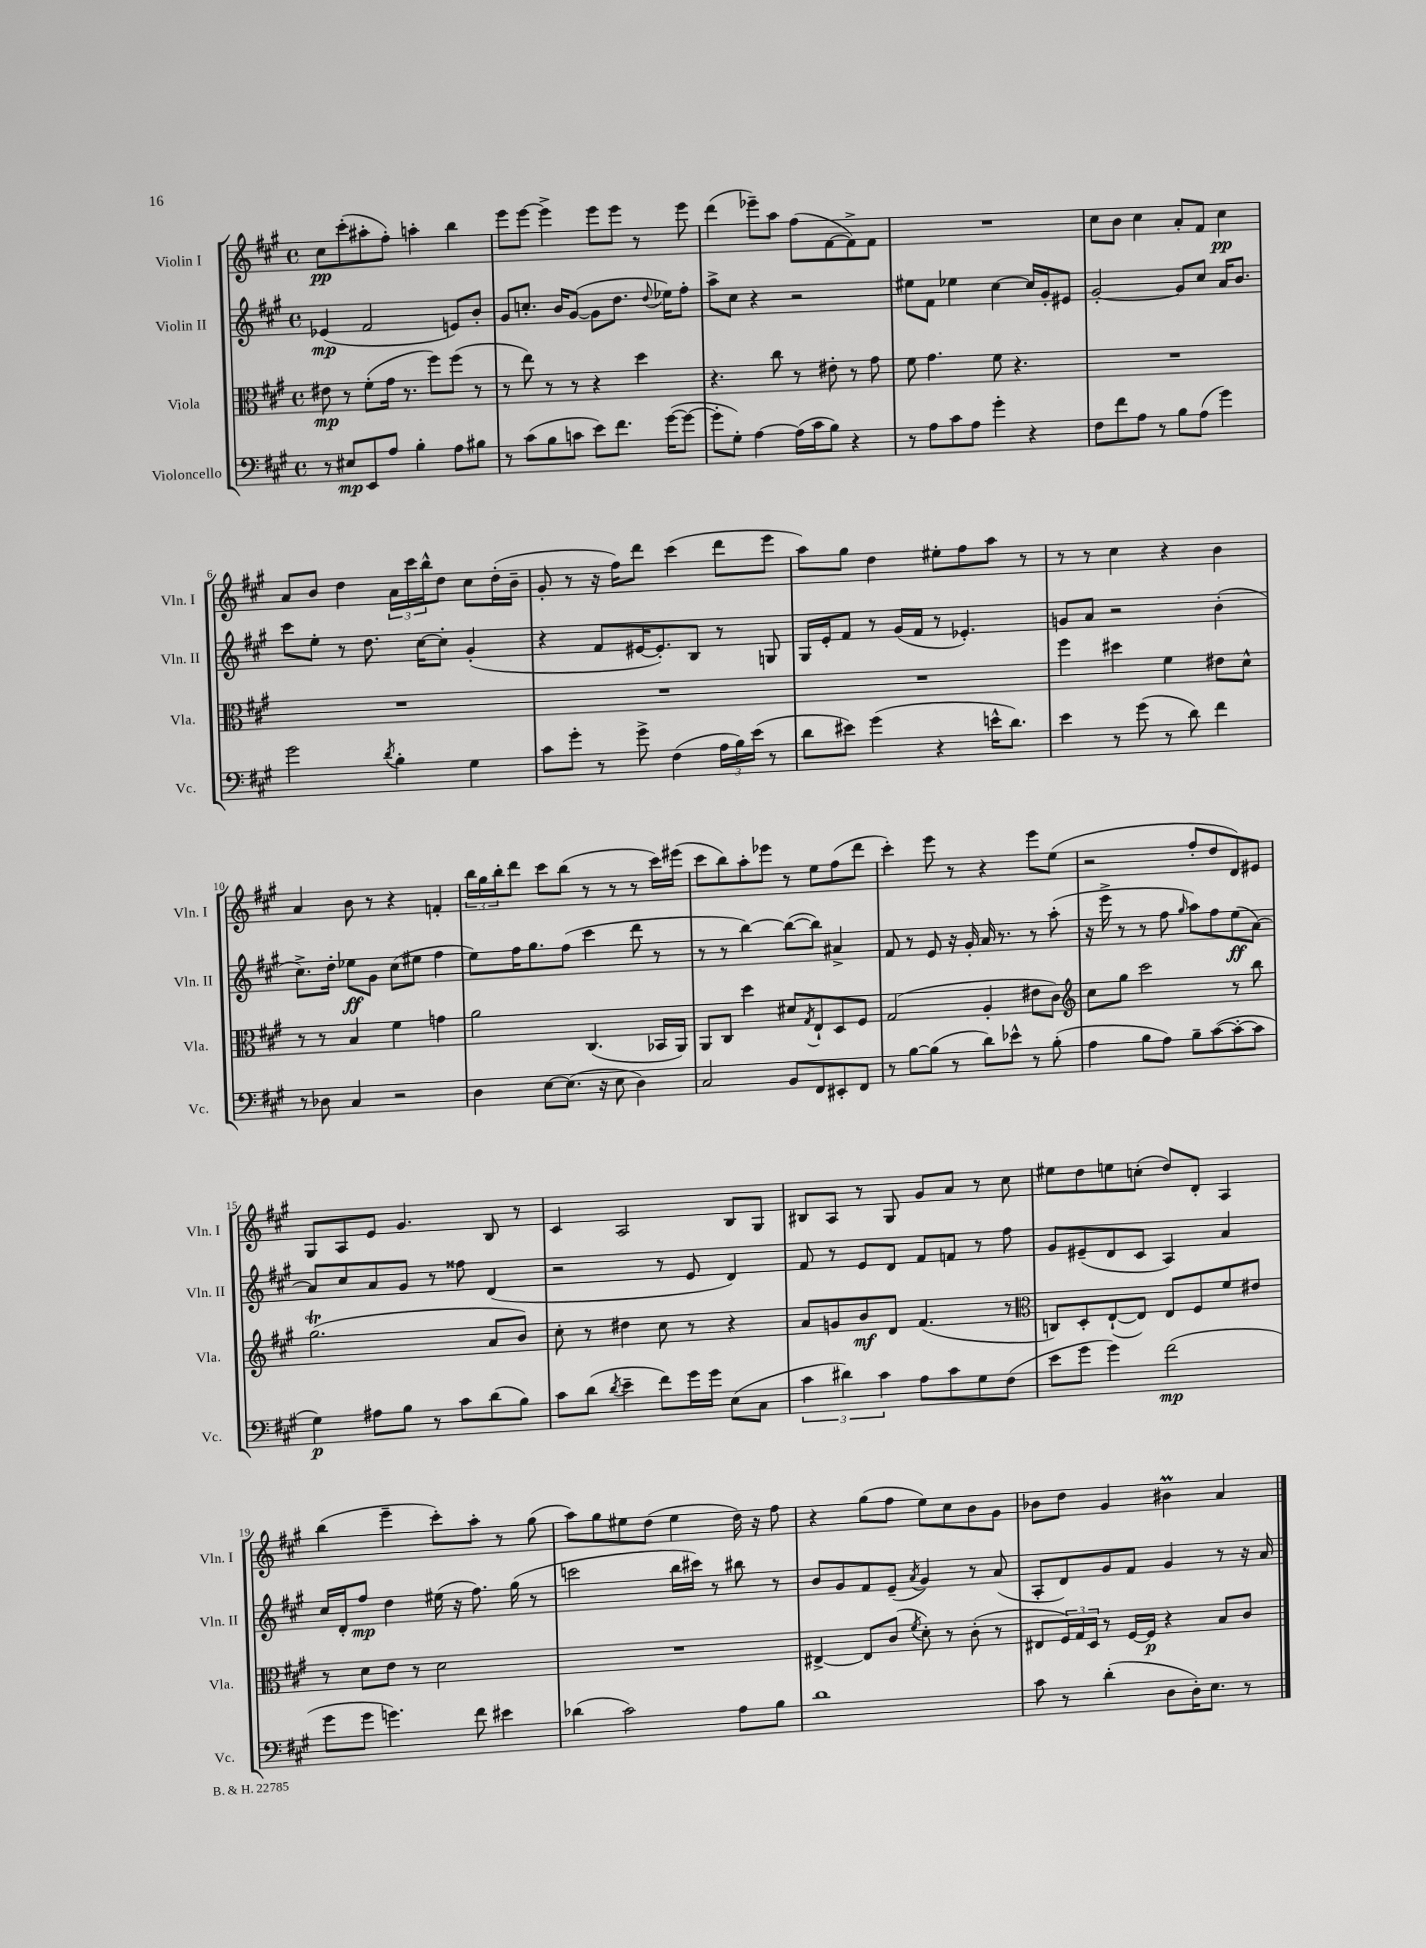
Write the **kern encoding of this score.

**kern	**kern	**kern	**kern
*staff4	*staff3	*staff2	*staff1
*clefF4	*clefC3	*clefG2	*clefG2
*k[f#c#g#]	*k[f#c#g#]	*k[f#c#g#]	*k[f#c#g#]
*M4/4	*M4/4	*M4/4	*M4/4
*met(c)	*met(c)	*met(c)	*met(c)
8r	8e#\	(4e-/	8cc#\L
8E#/L	8r	.	(8ccc#'\
8EE/	(8f#'\L	2f#/	8aa#'\
8A/J	16g#\Jk	.	8ff#'\J)
.	8.r	.	.
4B'\	.	.	4aa'\
.	8ff#\L)	.	.
8A\L	(8ff#\J	8e/L)	4bb\
8B#\J	8r	8b'/J	.
=	=	=	=
8r	8r	8g#/L	8eee\L
(8c#\L	8ee\)	8.cc'/J	[8eee\J
8B\	8r	.	4eee^\]
.	.	16b/LK	.
8c\J	8r	([8g#/J	.
8e\L)	4r	8g#\]L	8eee\L
8.f#\J	.	8.dd\J	8eee\J
.	4dd\	.	8r
.	.	8qqdd/	.
([16g#\LK	.	16ee-\LK)	.
8g#\_J	.	8ff#'\J	8eee\
=	=	=	=
8g#'\]L	4.r	8aa^\L	(4ddd\
8G#'\J)	.	8cc#\J	.
[4A\	.	4r	8eee-~\L)
.	8cc#\	.	8aa\J
(16A\]LL	8r	2r	(8ff#\L
16c#\J	.	.	.
8B\J)	8e#'\	.	[8f#\
4r	8r	.	8f#^\])
.	8g#\	.	8f#\J
=	=	=	=
8r	8f#\	8ee#\L	1r
8A\L	4.g#\	8f#\J	.
8c#\	.	4ee-\	.
8A\J	.	.	.
4g#'\	8f#\	[4cc#\	.
.	4.r	.	.
4r	.	16cc#/]LL	.
.	.	16g#'/J	.
.	.	8e#/J	.
=	=	=	=
8F#\L	1r	[2g#'/	8cc#\L
8f#\	.	.	8b\J
8A\J	.	.	4cc#\
8r	.	.	.
8B\L	.	8g#/]L	8a'/L
(8A\J	.	8cc#/J	8f#/J
4g#\)	.	16a/LK	4cc#\
.	.	8.b/J	.
=	=	=	=
2g#\	1r	8ccc#\L	8a/L
.	.	8ee'\J	8b/J
.	.	8r	4dd\
.	.	8.dd\	.
8qd/	.	.	.
4B'\	.	.	24a\LL
.	.	.	24ccc#\
.	.	[16cc#\LK	.
.	.	.	24bb^^\J
.	.	8cc#'\]J	8dd\J
4G#\	.	(4g#'/	8cc#\L
.	.	.	(16dd'\L
.	.	.	16b~\JJ
=	=	=	=
8c#\L	1r	4r	8g#'/
8g#'\J	.	.	8r
8r	.	8f#/L	16r
.	.	.	16ff#\LK)
8g#^\	.	[16e#/K	8ddd\J
.	.	8.e#'/])	.
(4F#\	.	.	(4ccc#\
.	.	8B/J	.
24A\LL	.	8r	8ddd\L
24B\)	.	.	.
(24e\JJ	.	.	.
8r	.	8G/	8eee\J
=	=	=	=
8d\L	1r	16G#/LL	8aa\L)
.	.	16e'/J	.
8e#\J)	.	8f#/J	8gg#\J
(4g#\	.	8r	4dd\
.	.	(16g#/LL	.
.	.	16f#/JJ	.
4r	.	8r	8ee#'\L
.	.	4.e-'/)	8ff#\
16e^^\LK	.	.	8aa\J
8.d\J)	.	.	.
.	.	.	8r
=	=	=	=
4e\	4ff#\	8g/L	8r
.	.	8a/J	8r
8r	4dd#\	2r	4cc#\
(8g#\	.	.	.
8r	4f#\	.	4r
8d\)	.	.	.
4f#\	8e#\L	(4b'\	4b\
.	8d^^\J	.	.
=	=	=	=
8r	8r	8.cc#^\L)	4a/
8D-\	8r	.	.
.	.	16dd'\Jk	.
4C#/	4B/	8ee-\L	8b\
.	.	8g#\J	8r
2r	4f#\	(8cc#\L	4r
.	.	8ee#\J	.
.	4g\	4ff#\	4f'/
=	=	=	=
4D\	2a\	8ee\L)	24bb\LL
.	.	.	24gg#\
.	.	.	24bb'\J
.	.	16ff#\K	8ddd\J
.	.	8.gg#\	.
[8E\L	.	.	8ccc#\L
(8.E\]J	.	(8ff#\J	(8bb\J
.	(4.C#/	4ccc#\	8r
16r	.	.	.
8E\	.	.	8r
4D\)	.	8ddd\	8r
.	16BB-/LL	8r	16ccc#\LL)
.	16AA/JJ)	.	(16eee#\JJ
=	=	=	=
2C#/	8AA/L	8r	8ccc#\L
.	8C#/J	8r	8bb\)
.	4dd\	[4bb\)	8aa'\
.	.	.	8eee-\J
8BB/L	8d#/L	(8bb\_L	8r
.	8qG#/	.	.
8FF#/	8E`/	8bb\]J)	8ee\L
8EE#'/	8D/	4a#^/	(8ff#\
8FF#/J	8F#/J	.	8ddd\J
=	=	=	=
8r	(2G#/	8f#/	4ccc#'\)
[8B\L	.	8r	.
(8B\]J	.	8e/	8eee\
8r	.	16r	8r
.	.	16g#'/	.
8d\L)	4A'/	16a/	4r
.	.	8.r	.
8e-^^\J	.	.	.
8r	8e#\L	8r	8eee\L
(8B'\	8c#\J)	(8aa'\	(8ee\J
=	=	=	=
*	*clefG2	*	*
4A\	8cc#\L	16r	2r
.	.	16eee^\	.
.	8gg#\J	8r	.
8B\L	2ccc#\	8r	.
8A\J)	.	8ff#\	.
.	.	16qqgg#/	.
8B~\L	.	8aa\L)	8ff#'/L
([8c#\	.	8ff#\	8dd/
8c#'\_	8r	(8ee\	8d/)
8c#\]J	8bb\	[8a\J)	8e#/J
=	=	=	=
4G#\)	(2.gg#\	8a/]L	8G#/L
.	.	8cc#/	8A/
8A#\L	.	8a/	8e/J
8B\J	.	8g#/J	4.g#/
8r	.	8r	.
8c#\L	.	8ff##\	.
(8d\	8a/L	(4d/	8B/
8B\J)	8b/J)	.	8r
=	=	=	=
8c#\L	8cc#'\	2r	4c#/
(8d\J	8r	.	.
8qd/	.	.	.
4e~\	4dd#\	.	2A/
8f#\L)	8cc#\	8r	.
16g#\L	8r	8e/	.
16g#\JJ	.	.	.
(8E\L	4r	4d/)	8B/L
8C#\J	.	.	8G#/J
=	=	=	=
6c#\	8a/L	8f#/	8B#/L
.	8g/	8r	8A/J
6d#\)	.	.	.
.	8b/	8e/L	8r
6c#\	.	.	.
.	8d/J	8d/J	8G#/
8A\L	(4.f#/	8f#/L	8g#/L
8c#\	.	8f/J	8a/J
8G#\	.	8r	8r
(8F#\J	8r	8ff#\	8cc#\
=	=	=	=
*	*clefC3	*	*
8e\L	8C/L)	8g#/L	8ee#\L
8g#\J	8D'/	(8e#~/	8dd\
4g#\)	([8E`/	8d/	8ee\
.	8E/]J)	8c#/J	(8cc'\J
(2f#\	8E/L	4A/)	8dd/L)
.	8F#/	.	8d'/J
.	8f#/	4a/	4A/
.	8e#/J	.	.
=	=	=	=
8g#\L	8r	16cc#/LL	(4bb\
.	.	16d'/J	.
8g#\J	8d\L	8ff#/J	.
4.g\)	8e\J	4dd\	4eee~\
.	8r	.	.
.	2d\	(16ee#\	8ccc#'\L)
.	.	16r	.
8f#\	.	8.ff#\)	8aa'\J
4e#\	.	.	8r
.	.	(16gg#\	.
.	.	8r	(8gg#\
=	=	=	=
(4d-\	1r	2ccc\	8aa\L)
.	.	.	8gg#\
2c#\)	.	.	8ee#\
.	.	.	(8dd\J
.	.	16bb\LL	4ee#\
.	.	16ccc#\JJ)	.
.	.	8r	.
8A\L	.	8bb#\	16dd\)
.	.	.	16r
8B\J	.	8r	8ff#\
=	=	=	=
1d	[4E#^/	8b/L	4r
.	.	8g#/	.
.	8E#/]L	8f#/	(8gg#\L
.	(8c#/J	(8e~/J	8ff#\J
.	8qf#/	8qa/	.
.	8d'\)	4g#/)	8ee\L)
.	8r	.	8cc#\
.	(8c#'\	8r	8b\
.	8r	(8a/	8g#\J
=	=	=	=
8c#\	8E#/L	8A'/L	8b-\L
8r	24F#/L)	8d/)	8dd\J
.	24G#/	.	.
.	24D/JJ	.	.
(4d'\	8r	8g#/	4g#/
.	[16F#/LL	8f#/J	.
.	16F#/]JJ	.	.
8D\L	4r	4g#/	4b#\
16D'\K)	.	.	.
8.E\J	.	.	.
.	8B/L	8r	4a/
8r	8c#/J	16r	.
.	.	16a/	.
==	==	==	==
*-	*-	*-	*-
